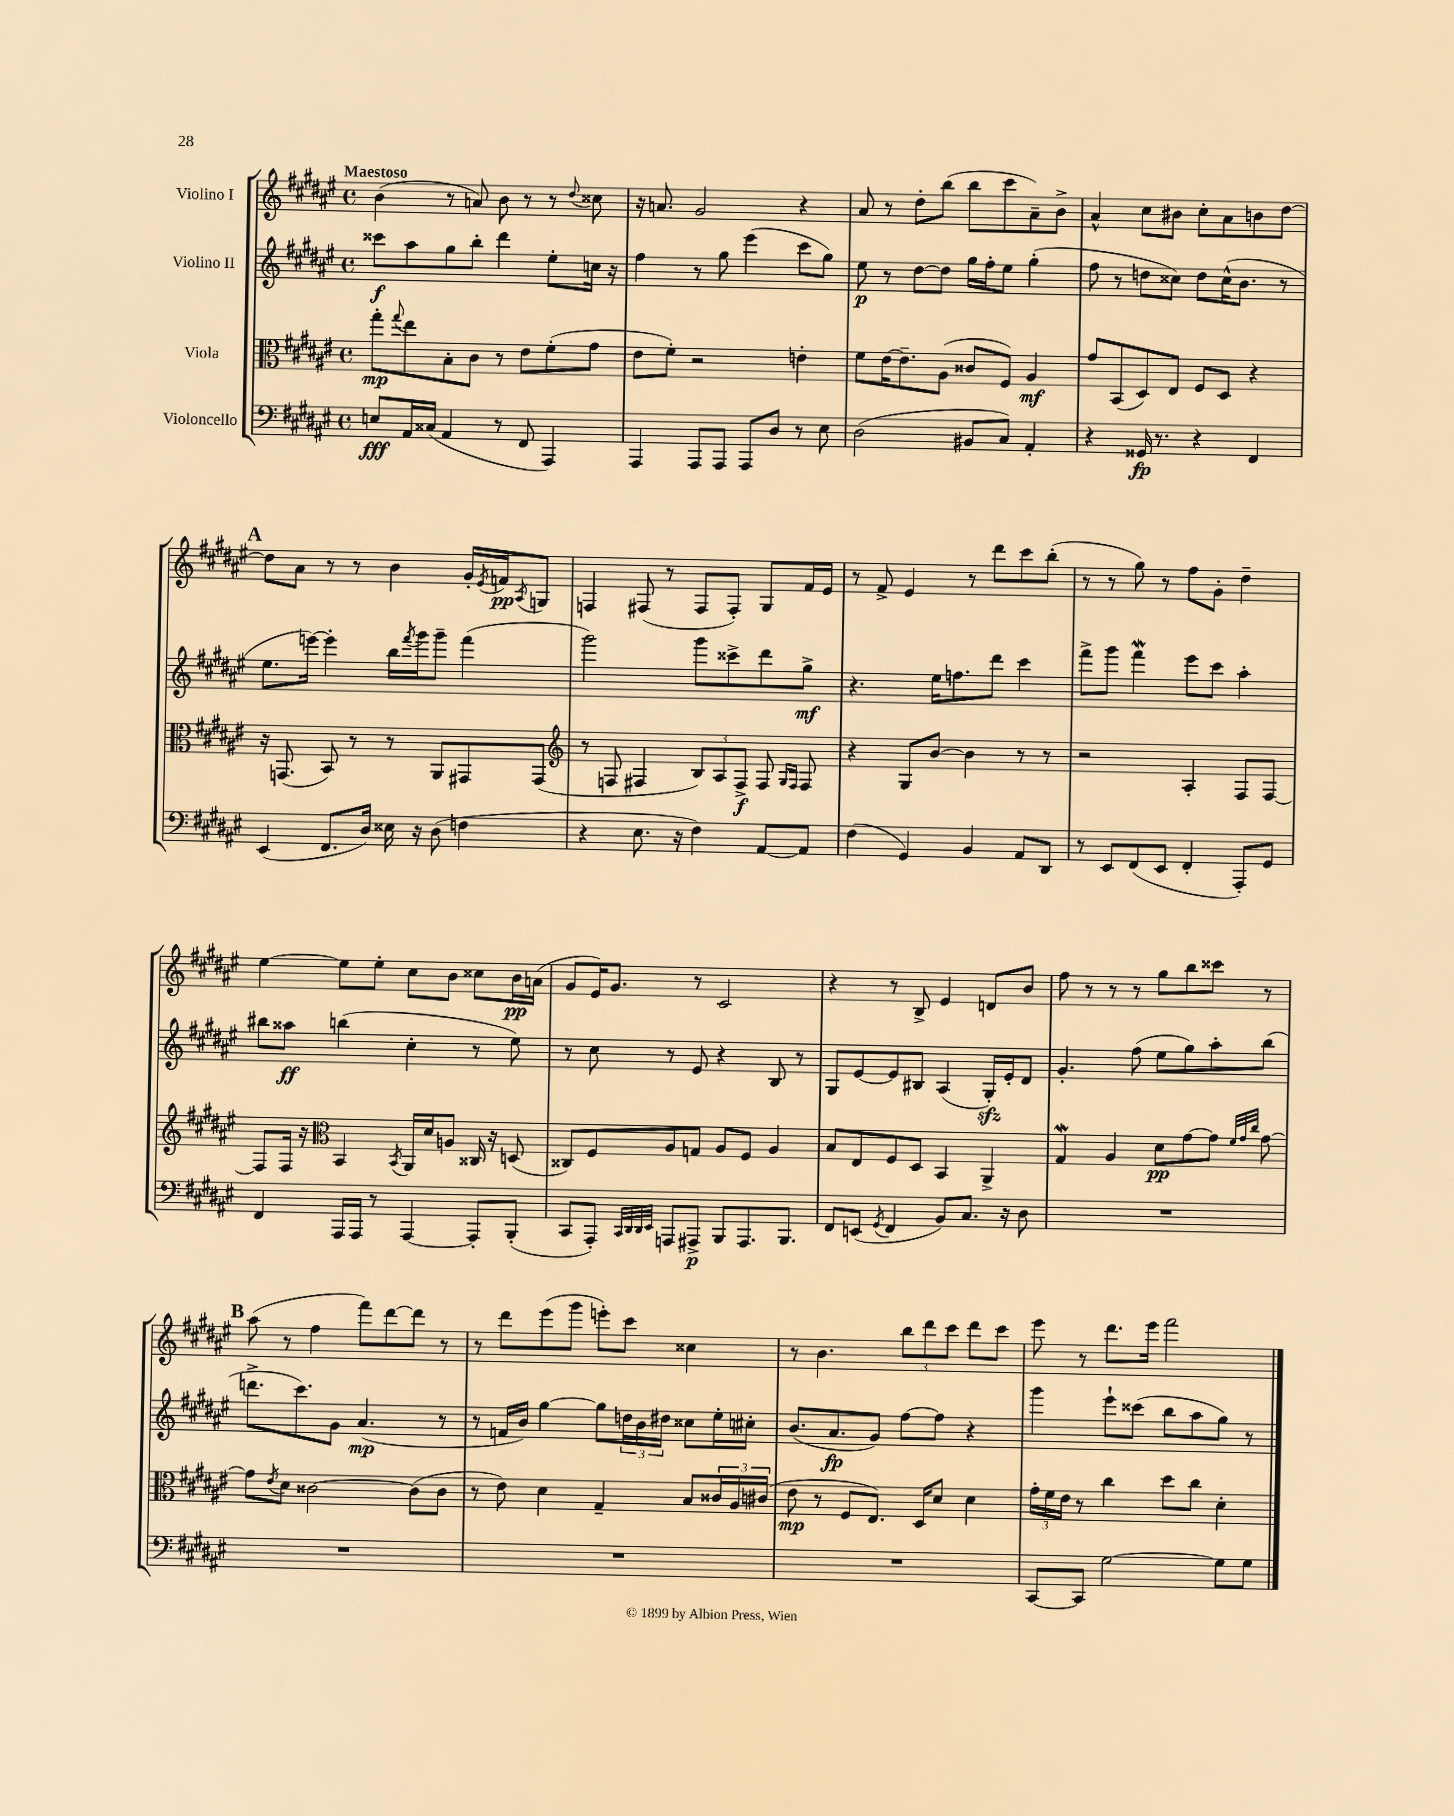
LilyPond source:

<<
\new StaffGroup <<
\new Staff = "s0" \with { instrumentName = "Violino I" } {
    \clef treble \key fis \major \defaultTimeSignature \time 4/4 \tempo "Maestoso"
    b'4( r8 a'8) b'8 r8 r8 \appoggiatura { dis''8 } cisis''8 |
    r16 a'8. gis'2 r4 |
    ais'8 r8 dis''8-. b''8( b''8 cis'''8 ais'8--) b'8-> |
    ais'4-^ cis''8 bis'8 cis''8-. ais'8 b'8 dis''8~ |
    \mark \markup { \bold "A" } dis''8 ais'8 r8 r8 b'4 gis'16-. \acciaccatura { eis'8 } f'16\pp \acciaccatura { ais8 } g8 |
    f4 fis8( r8 fis8 fis8-.) gis8 fis'16 eis'16 |
    r8 fis'8-> eis'4 r8 dis'''8 cis'''8 b''8-.( |
    r8 r8 gis''8) r8 fis''8 gis'8-. dis''4-- |
    eis''4~ eis''8 eis''8-. cis''8 b'8 cisis''8 b'16\pp a'16( |
    gis'8 eis'16) gis'8. r8 cis'2 |
    r4 r8 b8-> eis'4 d'8 b'8 |
    fis''8 r8 r8 r8 gis''8 b''8 cisis'''8 r8 |
    \mark \markup { \bold "B" } ais''8( r8 fis''4 fis'''8) dis'''8~ dis'''8 r8 |
    r8 dis'''8 eis'''8( gis'''8 e'''8-.) cis'''8 cisis''4 |
    r8 b'4. \tuplet 3/2 { b''8 dis'''8 cis'''8 } dis'''8 cis'''8 |
    eis'''8 r8 dis'''8. eis'''16 fis'''2 \bar "|." |
}
\new Staff = "s1" \with { instrumentName = "Violino II" } {
    \clef treble \key fis \major \defaultTimeSignature \time 4/4
    cisis'''8\f ais''8 gis''8 b''8-. dis'''4 eis''8-. c''16 r16 |
    fis''4 r8 gis''8 eis'''4( cis'''8 gis''8) |
    eis''8\p r8 dis''8~ dis''8 gis''16 fis''16-. eis''8 gis''4-.( |
    fis''8 r8 d''8 cisis''8) d''8 cisis''16-^( b'8. r8 |
    \mark \markup { \bold "A" } eis''8. e'''16~) e'''4-. b''16 \acciaccatura { fis'''8 } gis'''16 gis'''8-- fis'''4( |
    gis'''2) gis'''8 cisis'''8-> dis'''8 gis''8->\mf |
    r4. eis''16 f''8. dis'''8 cis'''4 |
    fis'''8-> gis'''8 fis'''4\mordent eis'''8 cis'''8 ais''4-. |
    bis''8 aisis''8\ff b''4( cis''4-. r8 eis''8) |
    r8 cis''8 r8 eis'8 r4 b8 r8 |
    gis8 eis'8~ eis'8 bis8 ais4( gis16-.\sfz) eis'16-. dis'8 |
    gis'4.-. fis''8( eis''8 gis''8) ais''8-. b''8( |
    \mark \markup { \bold "B" } d'''8.-> cis'''8.) gis'8 ais'4.\mp( r8 |
    r8 f'16 b'16) gis''4~ gis''8 \tuplet 3/2 { d''16 b'16 dis''16 } cisis''8 eis''16-. cis''16-. |
    b'8.( ais'8.\fp gis'8) fis''8~ fis''8 r4 |
    gis'''4 eis'''8-! cisis'''8( b''8 ais''8 gis''8) r8 \bar "|." |
}
\new Staff = "s2" \with { instrumentName = "Viola" } {
    \clef alto \key fis \major \defaultTimeSignature \time 4/4
    gis''8-.\mp \appoggiatura { gis''8 } eis''8 b8-. cis'8 r8 eis'8 fis'8-.( gis'8 |
    eis'8 fis'8-.) r2 e'4-. |
    fis'8 eis'16~ eis'8.-- ais8( cisis'8 fis8) ais4\mf |
    gis'8 b,8( dis8) eis8 fis8 dis8 r4 |
    \mark \markup { \bold "A" } r16 g,8.( b,8) r8 r8 ais,8 gis,8 gis,8( |
    \clef treble r8 f8 fis4 \tuplet 3/2 { b8) ais8 fis8->\f } fis8 \grace { gis16 fis16 } fis8 |
    r4 gis8 b'8~ b'4 r8 r8 |
    r2 ais4-. fis8 fis8~ |
    fis8 fis16 r16 \clef alto b,4 \acciaccatura { b,8 } ais,16 dis'16 a8 cisis16 r16 d8( |
    cisis8) fis8 ais8 g8 ais8 fis8 ais4 |
    b8 eis8 fis8 dis8 b,4 ais,4-> |
    gis4\mordent ais4 dis'8\pp gis'8~ gis'8 \grace { fis'32 gis'32 cis''32 } gis'8~ |
    \mark \markup { \bold "B" } gis'8 \acciaccatura { eis'8 } dis'8 cisis'2~ cisis'8( cisis'8 |
    r8 eis'8) dis'4 gis4-- b8 \tuplet 3/2 { cisis'16 ais16 cis'16( } |
    eis'8\mp r8 fis8 eis8.) dis16 dis'8 dis'4 |
    \tuplet 3/2 { gis'16-. fis'16 eis'16 } r8 cis''4 dis''8 cis''8 dis'4-. \bar "|." |
}
\new Staff = "s3" \with { instrumentName = "Violoncello" } {
    \clef bass \key fis \major \defaultTimeSignature \time 4/4
    e8\fff ais,16 cisis16( ais,4 r8 fis,8 ais,,4) |
    ais,,4 ais,,8 ais,,8 ais,,8 dis8 r8 eis8 |
    dis2( bis,8 cis8) ais,4-. |
    r4 gisis,16\fp r8. r4 fis,4 |
    \mark \markup { \bold "A" } eis,4( fis,8. dis16) eisis16 r16 dis8( f4 |
    r4 eis8. r16 fis4) ais,8~ ais,8 |
    fis4( gis,4) b,4 ais,8 dis,8 |
    r8 eis,8 fis,8( eis,8 fis,4-. ais,,8-.) gis,8 |
    fis,4 ais,,16 ais,,16 r8 ais,,4~ ais,,8-. b,,8-.( |
    cis,8 ais,,8-.) \grace { cis,32 dis,32 dis,32 eis,32 } a,,8 ais,,8->\p b,,8 ais,,8. b,,8. |
    fis,8 e,8( \acciaccatura { gis,8 } fis,4 b,8) cis8. r16 dis8 |
    R1 |
    \mark \markup { \bold "B" } R1 |
    R1 |
    R1 |
    cis,8~ cis,8 gis2~ gis8 gis8 \bar "|." |
}
>>
>>
\layout { \context { \Score \remove "Bar_number_engraver" } }
